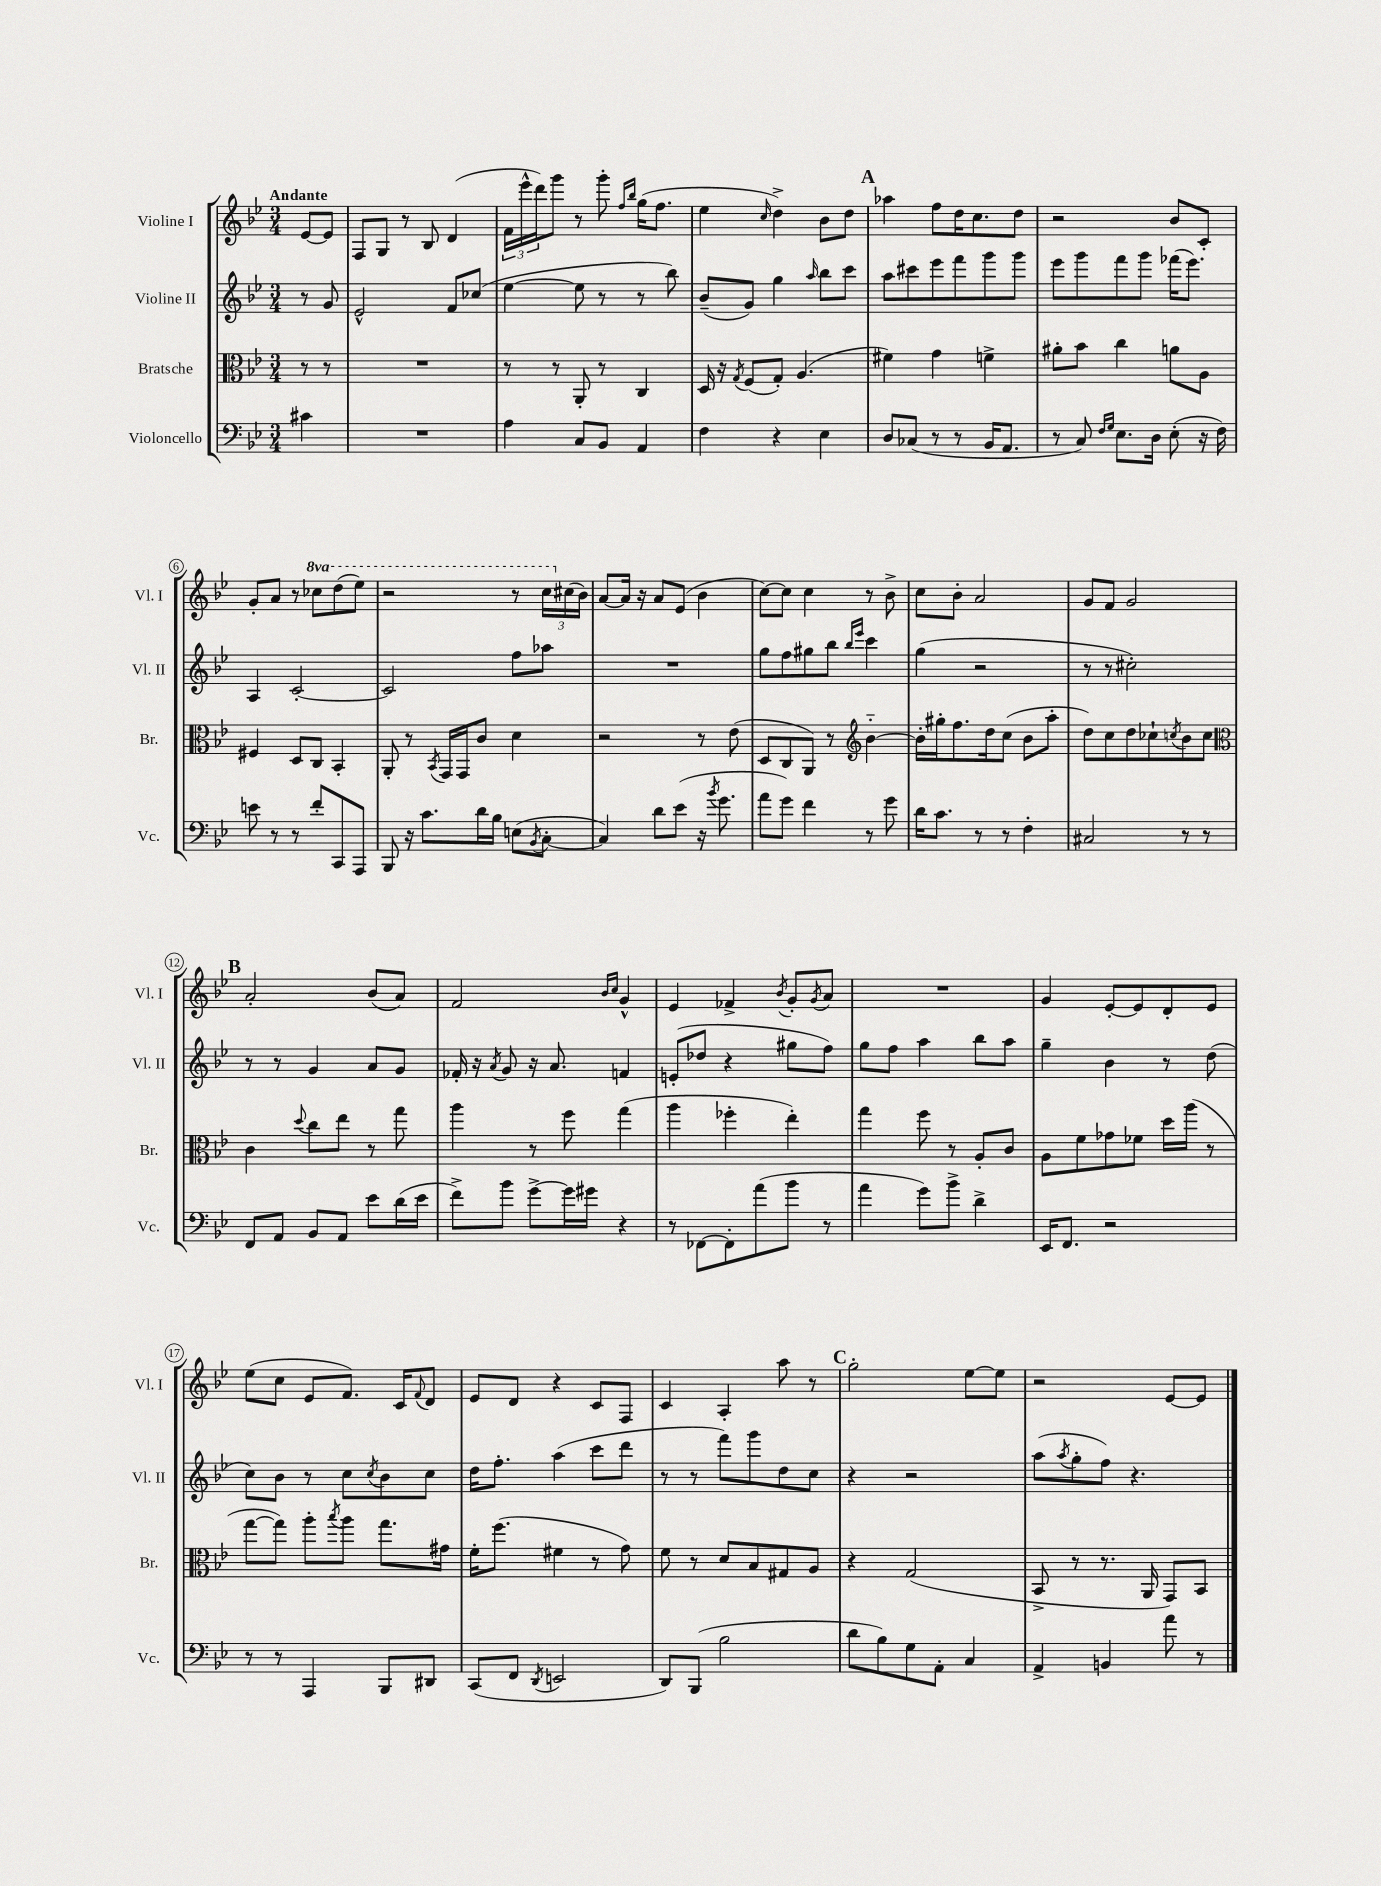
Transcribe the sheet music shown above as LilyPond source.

<<
\new StaffGroup <<
\new Staff = "s0" \with { instrumentName = "Violine I" shortInstrumentName = "Vl. I" } {
    \clef treble \key bes \major \numericTimeSignature \time 3/4 \set Staff.ottavationMarkups = #ottavation-simple-ordinals \partial 4 \tempo "Andante"
    ees'8~ ees'8 |
    f8 g8 r8 bes8 d'4( |
    \tuplet 3/2 { f'16 ees'''16-^ d'''16) } g'''8 r8 g'''8-. \grace { f''16 bes''16 } g''16( f''8. |
    ees''4 \grace { c''16 } d''4->) bes'8 d''8 |
    \mark \markup { \bold "A" } aes''4 f''8 d''16 c''8. d''8 |
    r2 bes'8 c'8-. |
    g'8-. a'8 r8 \ottava #1 ces'''8 d'''8( ees'''8) |
    r2 r8 \tuplet 3/2 { c'''16 \ottava #0 cis''16( bes'16) } |
    a'8~ a'16 r16 a'8 ees'8( bes'4 |
    c''8~) c''8 c''4 r8 bes'8-> |
    c''8 bes'8-. a'2 |
    g'8 f'8 g'2 |
    \mark \markup { \bold "B" } a'2-. bes'8( a'8) |
    f'2 \grace { bes'16 c''16 } g'4-^ |
    ees'4 fes'4-> \acciaccatura { bes'8 } g'8-. \acciaccatura { g'8 } a'8 |
    R2. |
    g'4 ees'8~-. ees'8 d'8-. ees'8 |
    ees''8( c''8 ees'8 f'8.) c'16 \appoggiatura { f'8 } d'8 |
    ees'8 d'8 r4 c'8 f8 |
    c'4 a4-. a''8 r8 |
    \mark \markup { \bold "C" } g''2-. ees''8~ ees''8 |
    r2 ees'8~ ees'8 \bar "|." |
}
\new Staff = "s1" \with { instrumentName = "Violine II" shortInstrumentName = "Vl. II" } {
    \clef treble \key bes \major \numericTimeSignature \time 3/4 \partial 4
    r8 g'8 |
    ees'2-^ f'8 ces''8( |
    ees''4~ ees''8 r8 r8 bes''8) |
    bes'8--( g'8) g''4 \grace { a''16 } bes''8 c'''8 |
    \mark \markup { \bold "A" } a''8 cis'''8 ees'''8 f'''8 g'''8 g'''8 |
    ees'''8 g'''8 f'''8 g'''8 fes'''16( ees'''8.) |
    a4 c'2~-. |
    c'2 f''8 aes''8 |
    R2. |
    g''8 f''8 gis''8 bes''8 \grace { bes''16 ees'''16 } c'''4 |
    g''4( r2 |
    r8 r8 cis''2-.) |
    \mark \markup { \bold "B" } r8 r8 g'4 a'8 g'8 |
    fes'16-. r16 \acciaccatura { a'8 } g'8 r16 a'8. f'4 |
    e'8-.( des''8 r4 gis''8 f''8) |
    g''8 f''8 a''4 bes''8 a''8 |
    g''4-- bes'4 r8 d''8( |
    c''8) bes'8 r8 c''8 \acciaccatura { c''8 } bes'8 c''8 |
    d''16 f''8.-. a''4( c'''8 d'''8 |
    r8 r8 f'''8) g'''8 d''8 c''8 |
    \mark \markup { \bold "C" } r4 r2 |
    a''8( \acciaccatura { a''8 } g''8-. f''8) r4. \bar "|." |
}
\new Staff = "s2" \with { instrumentName = "Bratsche" shortInstrumentName = "Br." } {
    \clef alto \key bes \major \numericTimeSignature \time 3/4 \partial 4
    r8 r8 |
    R2. |
    r8 r8 a,8-. r8 c4 |
    d16 r16 \acciaccatura { g8 } f8( g8-.) a4.( |
    \mark \markup { \bold "A" } fis'4) g'4 f'4-> |
    ais'8-. bes'8 c''4 a'8 a8 |
    fis4 d8 c8 bes,4-. |
    a,8-. r8 \acciaccatura { bes,8 } g,16 g,16 c'8 d'4 |
    r2 r8 ees'8( |
    d8 c8 a,8) r8 \clef treble bes'4~-_ |
    bes'16-. gis''16-. f''8. d''16 c''8( bes'8 a''8-. |
    d''8) c''8 d''8 ces''8-! \acciaccatura { c''8 } bes'8 c''8 |
    \mark \markup { \bold "B" } \clef alto c'4 \appoggiatura { d''8 } c''8 ees''8 r8 g''8 |
    a''4 r8 f''8 g''4( |
    a''4 fes''4-. ees''4-.) |
    g''4 f''8 r8 a8-. c'8 |
    a8 f'8 ges'8 fes'8 d''16 a''16( r8 |
    g''8~ g''8) a''8-. \acciaccatura { bes''8 } a''8 g''8. gis'16 |
    f'16-. f''8.( fis'4 r8 g'8) |
    f'8 r8 d'8 bes8 gis8 a8 |
    \mark \markup { \bold "C" } r4 g2( |
    bes,8-> r8 r8. a,16 g,8) bes,8 \bar "|." |
}
\new Staff = "s3" \with { instrumentName = "Violoncello" shortInstrumentName = "Vc." } {
    \clef bass \key bes \major \numericTimeSignature \time 3/4 \partial 4
    cis'4 |
    R2. |
    a4 c8 bes,8 a,4 |
    f4 r4 ees4 |
    \mark \markup { \bold "A" } d8 ces8( r8 r8 bes,16 a,8. |
    r8 c8) \grace { f16 g16 } ees8. d16 ees8-.( r16 f16) |
    e'8 r8 r8 f'8-. c,8 a,,8 |
    bes,,8 r16 c'8. d'16 bes16 e8( \acciaccatura { bes,8 } c8~-. |
    c4) d'8 ees'8( r16 \acciaccatura { bes'8 } g'8. |
    a'8 g'8) f'4 r8 g'8 |
    d'16 c'8. r8 r8 f4-. |
    cis2 r8 r8 |
    \mark \markup { \bold "B" } f,8 a,8 bes,8 a,8 ees'8 d'16( ees'16 |
    f'8->) bes'8 g'8~-> g'16 gis'16 r4 |
    r8 fes,8~ fes,8-. a'8( bes'8 r8 |
    a'4 g'8) bes'8-> d'4-> |
    ees,16 f,8. r2 |
    r8 r8 a,,4 bes,,8 dis,8 |
    c,8( f,8 \acciaccatura { d,8 } e,2 |
    d,8) bes,,8( bes2 |
    \mark \markup { \bold "C" } d'8 bes8) g8 a,8-. c4 |
    a,4-> b,4 a'8 r8 \bar "|." |
}
>>
>>
\layout { \context { \Score \override BarNumber.stencil = #(make-stencil-circler 0.1 0.3 ly:text-interface::print) } }
